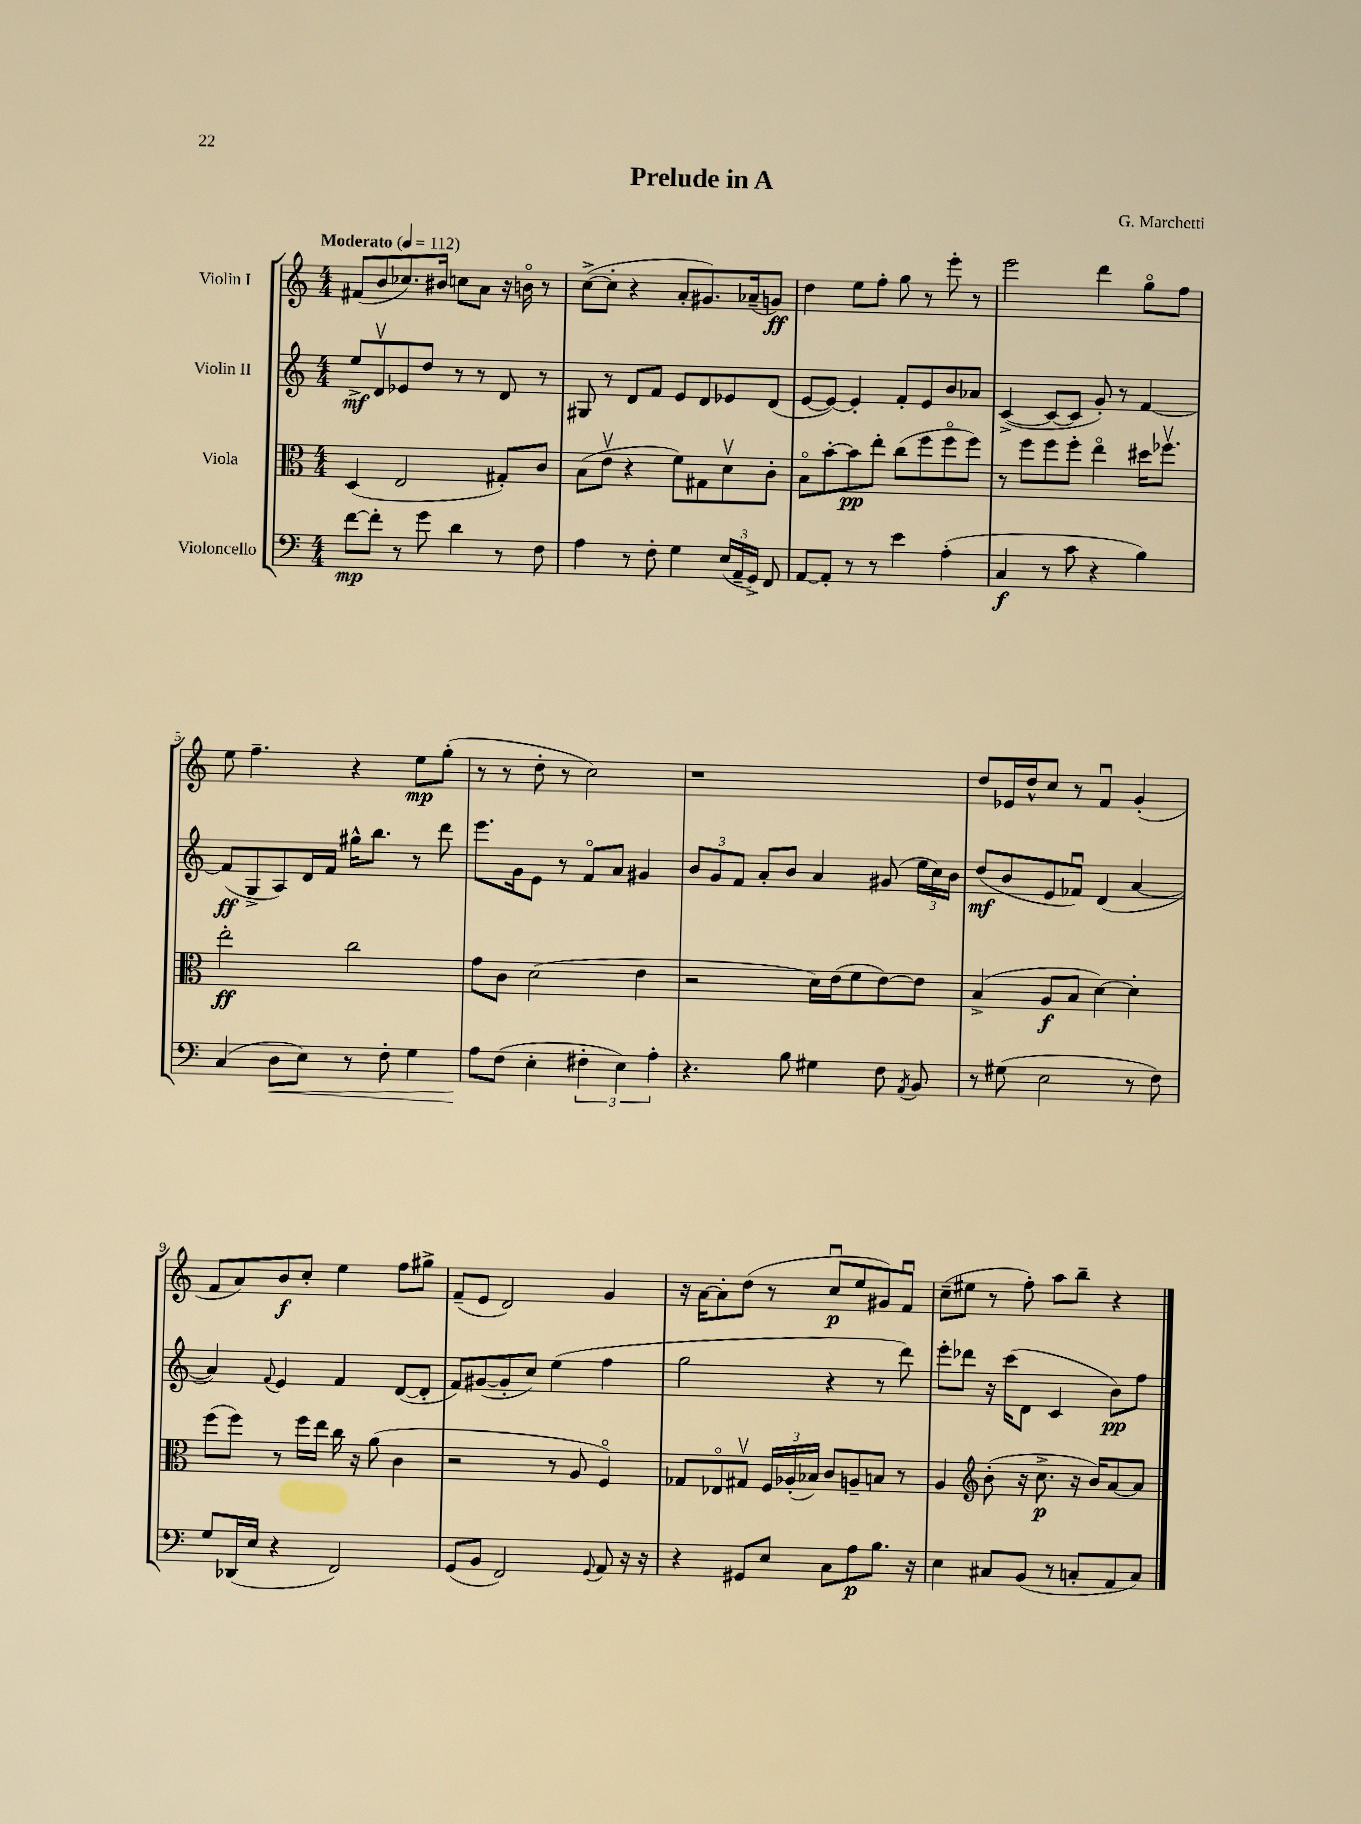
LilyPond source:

\header { title = "Prelude in A" composer = "G. Marchetti" }
<<
\new StaffGroup <<
\new Staff = "s0" \with { instrumentName = "Violin I" } {
    \clef treble \key c \major \numericTimeSignature \time 4/4 \tempo "Moderato" 4 = 112
    \autoBeamOff fis'8[( b'8 ces''8.) bis'16] c''8[ a'8] r16 b'16\flageolet r8 |
    c''8[~->( c''8]-. r4 a'8[-. gis'8.) aes'16--( g'8]\ff) |
    d''4 e''8[ f''8]-. g''8 r8 e'''8-. r8 |
    e'''2 d'''4 g''8[\flageolet f''8] |
    e''8 f''4.-- r4 e''8[\mp g''8]-.( |
    r8 r8 d''8-. r8 c''2) |
    r1 |
    d''8[ ees'16 d''16-^ c''8] r8 f'4\downbow g'4-.( |
    f'8[ a'8) b'8\f c''8]-. e''4 f''8[ gis''8]-> |
    f'8[--( e'8] d'2) g'4 |
    r16 a'16[~ a'8-. d''8]( r8 c''8[\downbow\p e''8 gis'8) f'8]\downbow |
    c''8[--( eis''8] r8 f''8-.) a''8[ b''8]-- r4 \bar "|." |
}
\new Staff = "s1" \with { instrumentName = "Violin II" } {
    \clef treble \key c \major \numericTimeSignature \time 4/4
    \autoBeamOff e''8[->\mf d'8\upbow ees'8 d''8] r8 r8 d'8 r8 |
    gis8 r8 d'8[ f'8] e'8[ d'8 ees'8 d'8]( |
    e'8[~ e'8]~) e'4-. f'8[-. e'8 b'8 aes'8] |
    c'4~->( c'8[~ c'8] g'8-.) r8 f'4~ |
    f'8[\ff( g8-> a8) d'16 f'16] gis''16[-^ b''8.] r8 d'''8 |
    e'''8.[ g'16 e'8] r8 f'8[\flageolet a'8] gis'4 |
    \tuplet 3/2 { b'8[ g'8 f'8] } a'8[-. b'8] a'4 gis'8( \tuplet 3/2 { e''16[ c''16) b'16] } |
    d''8[\mf( b'8 e'8 fes'8]\downbow) d'4( a'4~ |
    a'4) \appoggiatura { f'8 } e'4 f'4 d'8[~( d'8]-. |
    f'8[) gis'8~( gis'8-. c''8]) e''4( f''4 |
    g''2 r4 r8 d'''8) |
    e'''8[-. des'''8] r16 c'''16[( d'8] c'4 b'8[\pp) f''8] \bar "|." |
}
\new Staff = "s2" \with { instrumentName = "Viola" } {
    \clef alto \key c \major \numericTimeSignature \time 4/4
    \autoBeamOff d4( e2 gis8[-.) c'8] |
    b8[( e'8]\upbow r4 f'8[) gis8 d'8\upbow c'8]-. |
    b8[\flageolet b'8~-. b'8\pp e''8]-. c''8[( f''8 f''8\flageolet f''8]) |
    r8 f''8[ f''8 f''8]-. e''4\flageolet dis''16[ fes''8.]\upbow |
    e''2-.\ff c''2 |
    g'8[ c'8] d'2( e'4 |
    r2 d'16[) e'16( f'8 e'8~) e'8] |
    b4->( a8[\f b8] d'4~) d'4-. |
    f''8[( f''8]) r8 f''16[ e''16] c''16 r16 a'8( c'4 |
    r2 r8 a8 f4\flageolet) |
    ges8[ ees8\flageolet gis8]\upbow \tuplet 3/2 { f16[ aes16-.( bes16]) } c'8[ a8-- b8] r8 |
    a4 \clef treble b'8-.( r16 c''8.->\p r16 b'16[) a'8~ a'8] \bar "|." |
}
\new Staff = "s3" \with { instrumentName = "Violoncello" } {
    \clef bass \key c \major \numericTimeSignature \time 4/4
    \autoBeamOff f'8[~\mp f'8]-. r8 g'8 d'4 r8 f8 |
    a4 r8 f8-. g4 \tuplet 3/2 { e16[( a,16-- g,16]->) } f,8 |
    a,8[~ a,8]-. r8 r8 e'4 a4-.( |
    c4\f r8 c'8 r4 b4) |
    c4( d8[\< e8]) r8 f8-. g4 |
    a8[\! f8]( e4-. \tuplet 3/2 { fis4-. e4) a4-. } |
    r4. b8 gis4 f8 \acciaccatura { a,8 } b,8 |
    r8 gis8( e2 r8 f8) |
    g8[ des,16( e16] r4 f,2) |
    g,8[( b,8] f,2) \appoggiatura { g,8 } a,8 r16 r16 |
    r4 gis,8[ e8] c8[ a8\p b8.] r16 |
    e4 cis8[ b,8]( r8 c8[-. a,8 c8]) \bar "|." |
}
>>
>>
